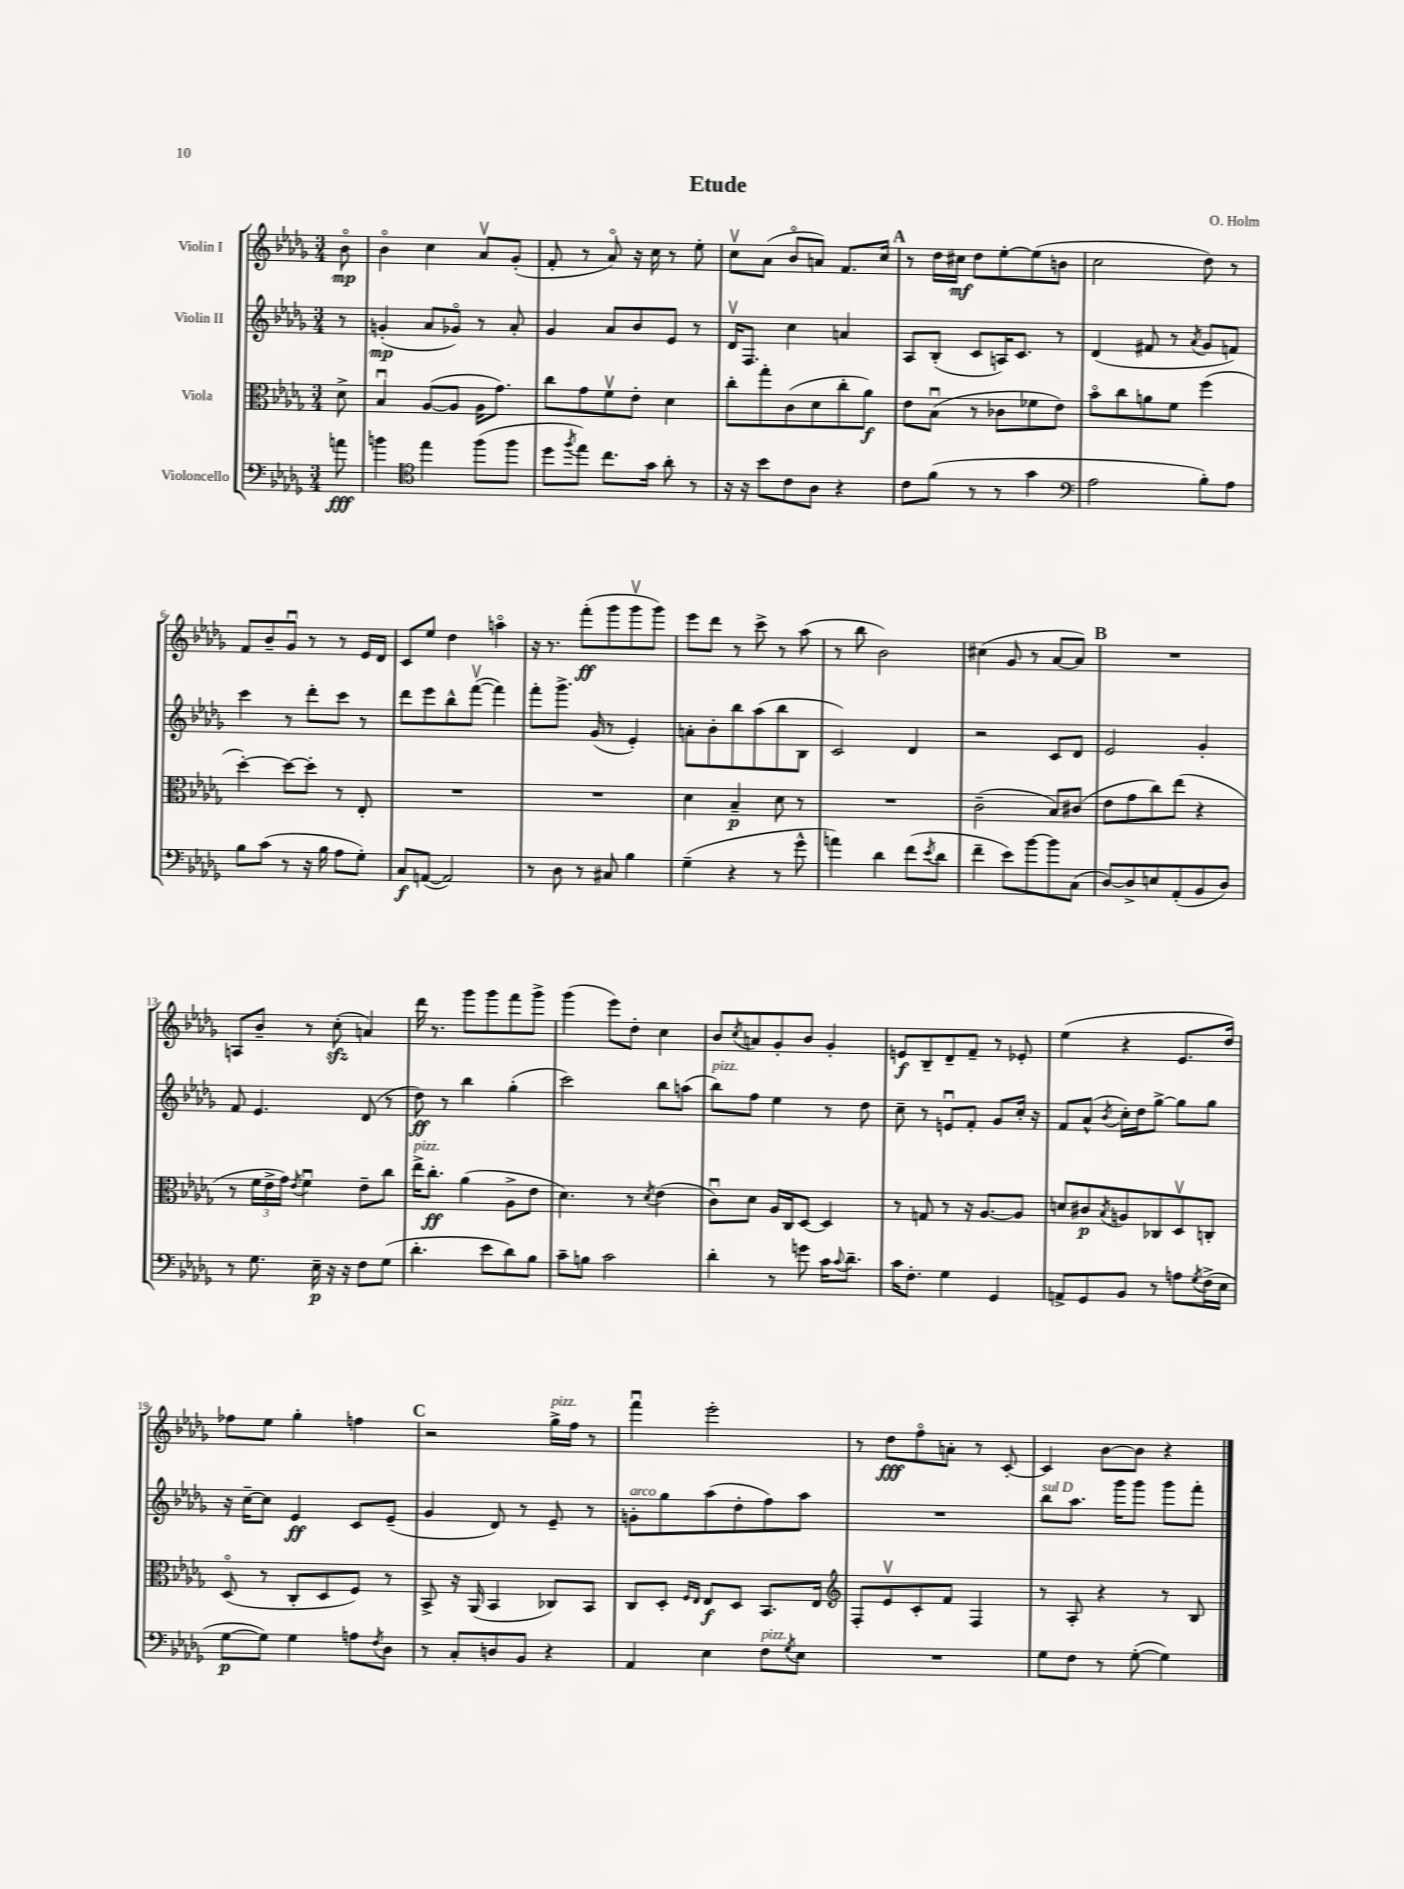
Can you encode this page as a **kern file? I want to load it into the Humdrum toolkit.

**kern	**dynam	**kern	**dynam	**kern	**dynam	**kern	**dynam
*part4	*part4	*part3	*part3	*part2	*part2	*part1	*part1
*staff4	*staff4	*staff3	*staff3	*staff2	*staff2	*staff1	*staff1
*I"Violoncello	*	*I"Viola	*	*I"Violin II	*	*I"Violin I	*
*clefF4	*	*clefC3	*	*clefG2	*	*clefG2	*
*k[b-e-a-d-g-]	*	*k[b-e-a-d-g-]	*	*k[b-e-a-d-g-]	*	*k[b-e-a-d-g-]	*
*M3/4	*	*M3/4	*	*M3/4	*	*M3/4	*
=	=	=	=	=	=	=	=
8an\	fff	8d-^\	.	8r	.	8b-\	mp
=1	=1	=1	=1	=1	=1	=1	=1
4bn\	.	4B-u/	.	(4gn'/	mp	4b-\	.
*clefC4	*	*	*	*	*	*	*
4ee-\	.	([8A-/L	.	8a-/L	.	4cc\	.
.	.	8A-/J]	.	8g-X/J)	.	.	.
(8ff\L	.	16A-\KL	.	8r	.	8a-v/L	.
.	.	8.g-\J)	.	.	.	.	.
8ff\J	.	.	.	8a-'/	.	(8g-'/J	.
=2	=2	=2	=2	=2	=2	=2	=2
8dd-\L	.	8cc\L	.	4g-/	.	8f'/	.
8qff/	.	.	.	.	.	.	.
8ee-\J)	.	8g-\	.	.	.	8r	.
8.cc\L	.	8fv\	.	8a-/L	.	8a-/)	.
.	.	8e-'\J	.	8b-/	.	16r	.
16g-\Jk	.	.	.	.	.	16cc\	.
8a-'\	.	4d-\	.	8e-/J	.	8r	.
8r	.	.	.	8r	.	8ee-'\	.
=3	=3	=3	=3	=3	=3	=3	=3
16r	.	8cc'\L	.	16d-v/KL	.	8ccv\L	.
16r	.	.	.	8.F/J	.	.	.
8b-\L	.	8gg-'\	.	.	.	(8a-\J	.
8c\	.	(8c\	.	4cc\	.	8b-/L	.
8A-\J	.	8d-\	.	.	.	8an/J)	.
4r	.	8cc'\	.	4an/	.	8.f/L	.
.	.	8a-\J)	f	.	.	.	.
.	.	.	.	.	.	16cc/Jk	.
!!LO:REH:place=s1:t=A
=4	=4	=4	=4	=4	=4	=4	=4
8c\L	.	8e-\L	.	8A-/L	.	8r	.
(8f\J	.	(8B-u\J	.	(8B-'/J	.	16dd-\LL	.
.	.	.	.	.	.	16cc#X\JJ	mf
8r	.	8r	.	8c/L	.	8dd-\L	.
8r	.	8c-X\L	.	16An/K)	.	[8ee-'\	.
.	.	.	.	8.c/J	.	.	.
4g-\	.	8f-X\	.	.	.	(8ee-\]	.
.	.	8e-\J)	.	8r	.	8bn\J	.
=5	=5	=5	=5	=5	=5	=5	=5
*clefF4	*	*	*	*	*	*	*
2A-\	.	8b-\L	.	(4d-/	.	2cc\	.
.	.	8cc\	.	.	.	.	.
.	.	8an\	.	8f#X/	.	.	.
.	.	8f\J	.	8r	.	.	.
.	.	.	.	8qa-/	.	.	.
8B-'\L)	.	(4ff\	.	8g-/L	.	8dd-\)	.
8A-\J	.	.	.	8fn/J)	.	8r	.
!!LO:LB:g=z
=6	=6	=6	=6	=6	=6	=6	=6
8B-\L	.	[4dd-'\)	.	4ccc\	.	8f/L	.
(8c\J	.	.	.	.	.	8b-~/	.
8r	.	8dd-\L_	.	8r	.	8g-u/J	.
16r	.	8dd-'\J]	.	8ddd-'\L	.	8r	.
16B-\	.	.	.	.	.	.	.
8A-\L	.	8r	.	8ccc\J	.	8r	.
8G-'\J)	.	8E-'/	.	8r	.	16e-/LL	.
.	.	.	.	.	.	16d-/JJ	.
=7	=7	=7	=7	=7	=7	=7	=7
8C/L	f	2.r	.	8ddd-\L	.	8c/L	.
([8AAn/J	.	.	.	8eee-\	.	8ee-/J	.
2AA/])	.	.	.	8bb-^^\	.	4dd-\	.
.	.	.	.	([8fffv\J	.	.	.
.	.	.	.	4fff\])	.	4aan\	.
=8	=8	=8	=8	=8	=8	=8	=8
8r	.	2.r	.	8fff'\L	.	16r	.
.	.	.	.	.	.	8.r	.
8D-\	.	.	.	8.ggg-^\J	.	.	.
8r	.	.	.	.	.	(8fff'\L	ff
.	.	.	.	(16g-/	.	.	.
8C#X/	.	.	.	8r	.	8ggg-\	.
4B-\	.	.	.	4e-'/)	.	8ggg-v\	.
.	.	.	.	.	.	8ggg-\J)	.
=9	=9	=9	=9	=9	=9	=9	=9
(4G-~\	.	4d-\	.	8an'\L	.	8eee-\L	.
.	.	.	.	8b-'\	.	8ddd-\J	.
4r	.	4B-~/	p	8bb-\	.	8r	.
.	.	.	.	(8aa-\	.	8ccc^\	.
8r	.	8d-\	.	8bb-\	.	8r	.
8g-^^\	.	8r	.	8B-\J	.	(8aa-\	.
=10	=10	=10	=10	=10	=10	=10	=10
4an\)	.	2.r	.	2c/)	.	8r	.
.	.	.	.	.	.	8bb-\	.
4d-\	.	.	.	.	.	2b-\)	.
(8f\L	.	.	.	4d-/	.	.	.
8qe-/	.	.	.	.	.	.	.
8d-\J	.	.	.	.	.	.	.
=11	=11	=11	=11	=11	=11	=11	=11
4f~\	.	(2c~\	.	2r	.	(4cc#X\	.
8e-\L)	.	.	.	.	.	8g-/	.
[8b-\	.	.	.	.	.	8r	.
8b-\]	.	8B-/L)	.	8c/L	.	[8a-/L	.
(8C\J	.	(8c#X/J	.	8d-/J	.	8a-/J])	.
!!LO:REH:place=s1:t=B
=12	=12	=12	=12	=12	=12	=12	=12
[8D-/L)	.	8e-\L	.	2e-/	.	2.r	.
8D-^/]	.	8g-\	.	.	.	.	.
8En/	.	8cc\)	.	.	.	.	.
(8AA-'/	.	(8ee-\J	.	.	.	.	.
8BB-/	.	4r	.	4g-'/	.	.	.
8D-/J)	.	.	.	.	.	.	.
!!LO:LB:g=z
=13	=13	=13	=13	=13	=13	=13	=13
8r	.	8r	.	8f/	.	8An/L	.
8.G-\	.	24f\LL	.	4.e-/	.	8b-~/J	.
.	.	24e-^\	.	.	.	.	.
.	.	24g-\JJ)	.	.	.	.	.
.	.	8qe-/	.	.	.	.	.
.	.	4fu\	.	.	.	8r	.
16E-~\	p	.	.	.	.	.	.
16r	.	.	.	.	.	(8cczz'\	.
16r	.	.	.	.	.	.	.
8F\L	.	8e-~\L	.	(8d-/	.	4an/)	.
(8G-\J	.	8cc\J	.	8r	.	.	.
=14	=14	=14	=14	=14	=14	=14	=14
!	!	!LO:TX:a:i:t=pizz.	!	!	!	!	!
4.d-'\	.	16ee-^\KL	.	8dd-\)	ff	16ddd-\	.
.	.	8.cc'\J	ff	.	.	8.r	.
.	.	.	.	8r	.	.	.
.	.	(4a-\	.	4bb-\	.	8ggg-\L	.
8e-\L	.	.	.	.	.	8ggg-\	.
8d-\)	.	8A-^\L	.	(4gg-'\	.	8fff\	.
8B-\J	.	8e-\J	.	.	.	8ggg-^\J	.
=15	=15	=15	=15	=15	=15	=15	=15
8c~\L	.	4.d-\)	.	2ccc\)	.	(4ggg-\	.
8Bn\J	.	.	.	.	.	.	.
2c\	.	.	.	.	.	8eee-\L)	.
.	.	8r	.	.	.	8dd-'\J	.
.	.	8qd-/	.	.	.	.	.
.	.	(4e-\	.	8bb-\L	.	4cc\	.
.	.	.	.	(8aan\J	.	.	.
=16	=16	=16	=16	=16	=16	=16	=16
!	!	!	!	!LO:TX:a:i:t=pizz.	!	!	!
4d-'\	.	8cu\L)	.	8bb-\L)	.	8b-/L	.
.	.	.	.	.	.	8qcc/	.
.	.	8d-\J	.	8ff\J	.	8an/	.
8r	.	16A-/LL	.	4ee-\	.	8g-'/	.
.	.	16C/J	.	.	.	.	.
8gn\	.	[8D-/J	.	.	.	8b-/J	.
16c\KL	.	4D-/]	.	8r	.	4g-'/	.
8qqc/	.	.	.	.	.	.	.
8.d-~\J	.	.	.	.	.	.	.
.	.	.	.	8dd-\	.	.	.
=17	=17	=17	=17	=17	=17	=17	=17
16c\KL	.	8r	.	8cc~\	.	8en/L	f
8.F'\J	.	.	.	.	.	.	.
.	.	8Gn/	.	8r	.	8B-~/	.
4G-\	.	8r	.	8enu/L	.	8d-~/	.
.	.	16r	.	8f'/J	.	8f~/J	.
.	.	[8.A-/L	.	.	.	.	.
4GG-/	.	.	.	8g-/L	.	8r	.
.	.	8A-/J]	.	16cc'/Jk	.	8e-X'/	.
.	.	.	.	16r	.	.	.
=18	=18	=18	=18	=18	=18	=18	=18
8AAn^/L	.	8dn/L	.	8f/L	.	(4ee-\	.
8GG-/	.	8c#X/	p	(8a-^^/J	.	.	.
.	.	8qB-/	.	8qb-/	.	.	.
8BB-/J	.	8An/	.	16cc'\LL)	.	4r	.
.	.	.	.	16dd-\J	.	.	.
8r	.	8C-X/	.	[8gg-^\J	.	.	.
8An\L	.	8D-v/	.	8gg-\L]	.	8.e-/L	.
8qG-/	.	.	.	.	.	.	.
(16F^\L	.	8Cn'/J	.	8gg-\J	.	.	.
16E-\JJ	.	.	.	.	.	16dd-/Jk)	.
!!LO:LB:g=z
=19	=19	=19	=19	=19	=19	=19	=19
[8G-\L	p	(8D-/	.	16r	.	8ff-X\L	.
.	.	.	.	[16cc~\KL	.	.	.
8G-\J])	.	8r	.	8cc\J]	.	8ee-\J	.
4G-\	.	8C'/L	.	4e-/	ff	4gg-'\	.
.	.	8D-/	.	.	.	.	.
8An\L	.	8F/J)	.	8c/L	.	4ffn\	.
8qF/	.	.	.	.	.	.	.
8D-\J	.	8r	.	(8e-~/J	.	.	.
!!LO:REH:place=s1:t=C
=20	=20	=20	=20	=20	=20	=20	=20
8r	.	8BB-^/	.	4g-/	.	2r	.
8C'/L	.	16r	.	.	.	.	.
.	.	(16AA-/	.	.	.	.	.
8Dn/	.	4BB-/	.	8d-/)	.	.	.
8BB-/J	.	.	.	8r	.	.	.
!	!	!	!	!	!	!LO:TX:a:i:t=pizz.	!
4r	.	8C-X/L)	.	8e-~/	.	16gg-^\LL	.
.	.	.	.	.	.	16ff\JJ	.
.	.	8BB-/J	.	8r	.	8r	.
=21	=21	=21	=21	=21	=21	=21	=21
!	!	!	!	!LO:TX:a:i:t=arco	!	!	!
4AA-/	.	8C/L	.	8gn'\L	.	4fffu\	.
.	.	8D-'/J	.	8gg-\	.	.	.
.	.	16qqF/LL	.	.	.	.	.
.	.	16qqE-/JJ	.	.	.	.	.
4E-\	.	8E-/L	f	(8aa-\	.	2eee-'\	.
.	.	8D-/J	.	8dd-'\	.	.	.
!LO:TX:a:i:t=pizz.	!	!	!	!	!	!	!
8F\L	.	8.BB-/L	.	8ff\)	.	.	.
8qG-/	.	.	.	.	.	.	.
8E-\J	.	.	.	8aa-\J	.	.	.
.	.	16E-/Jk	.	.	.	.	.
=22	=22	=22	=22	=22	=22	=22	=22
*	*	*clefG2	*	*	*	*	*
2.r	.	8F'/L	.	2.r	.	8r	.
.	.	8e-v/	.	.	.	8dd-\L	fff
.	.	8c'/	.	.	.	8ff\	.
.	.	8f/J	.	.	.	8an'\J	.
.	.	4F/	.	.	.	8r	.
.	.	.	.	.	.	[8c'/	.
=23	=23	=23	=23	=23	=23	=23	=23
!	!	!	!	!LO:TX:a:i:t=sul D	!	!	!
8G-\L	.	8r	.	8bb-\L	.	4c/]	.
8F\J	.	8A-'/	.	8.aa-\J	.	.	.
8r	.	4r	.	.	.	[8b-\L	.
.	.	.	.	16ggg-\KL	.	.	.
([8G-'\	.	.	.	8ggg-\J	.	8b-\J]	.
4G-\])	.	8r	.	8ggg-\L	.	4r	.
.	.	8B-/	.	8fff'\J	.	.	.
==	==	==	==	==	==	==	==
*-	*-	*-	*-	*-	*-	*-	*-
